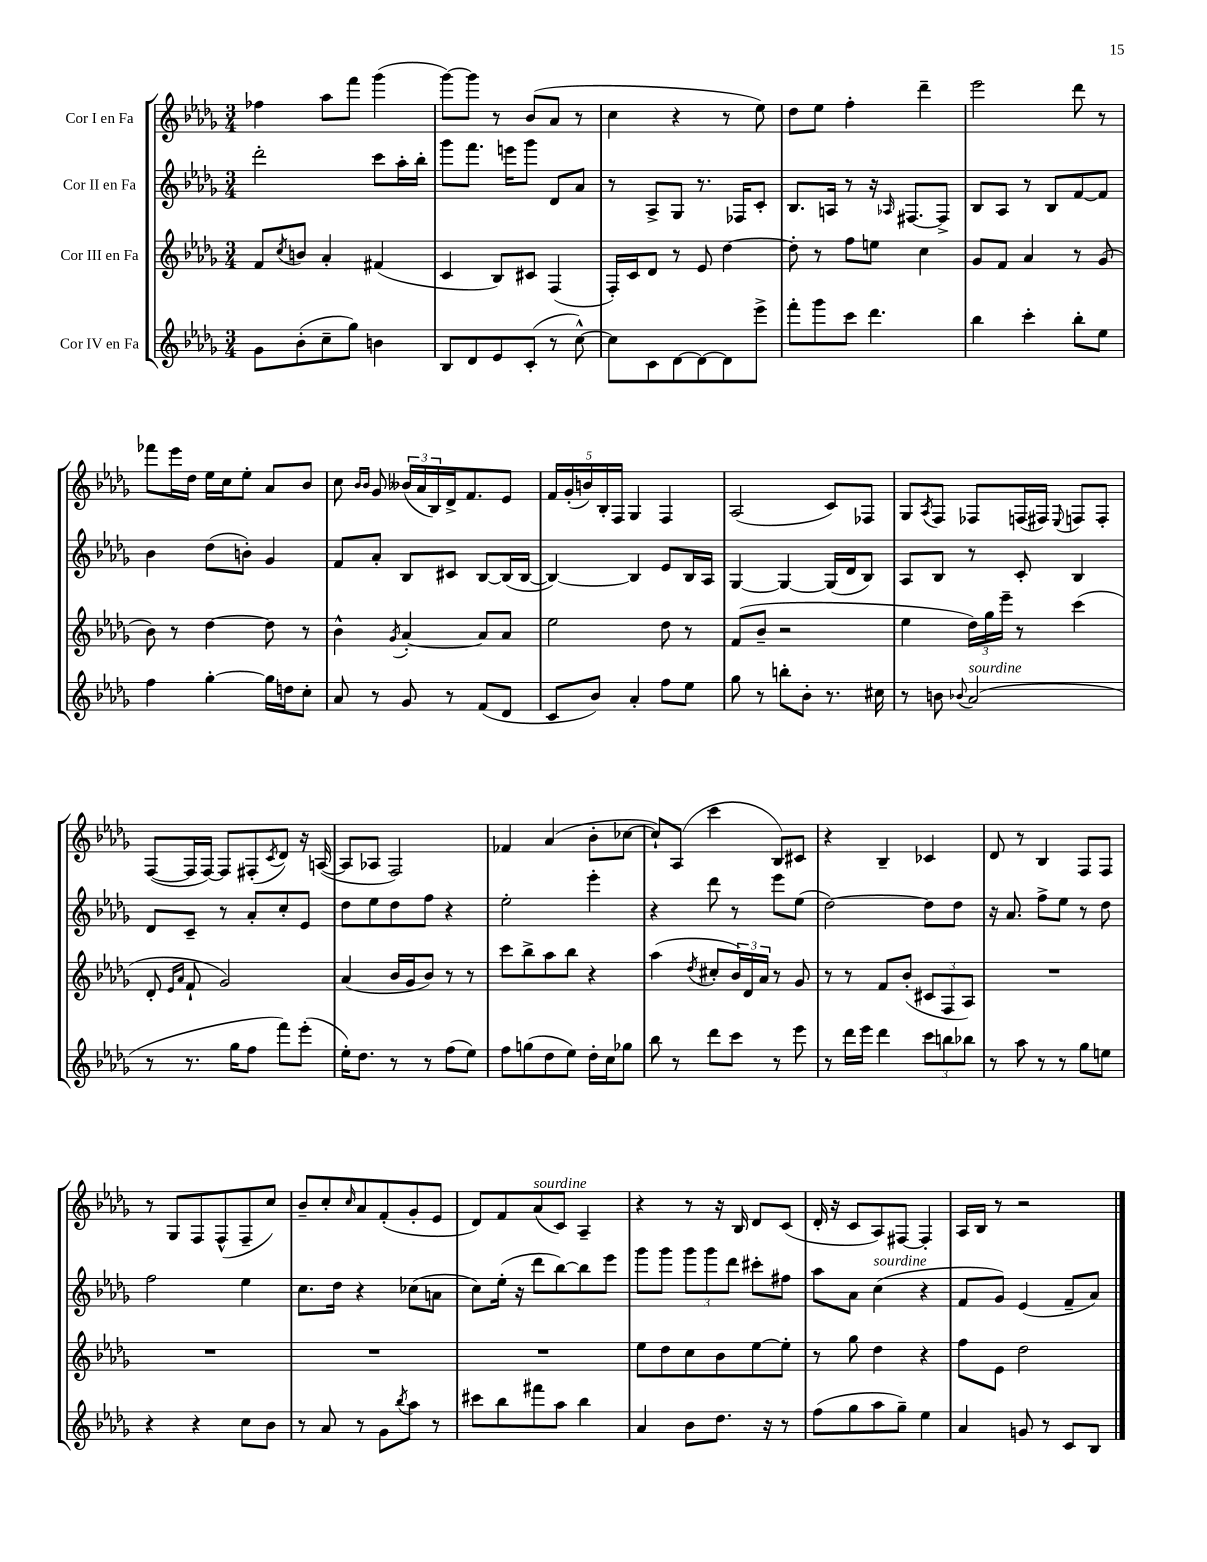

**kern	**kern	**kern	**kern
*staff4	*staff3	*staff2	*staff1
*clefG2	*clefG2	*clefG2	*clefG2
*k[b-e-a-d-g-]	*k[b-e-a-d-g-]	*k[b-e-a-d-g-]	*k[b-e-a-d-g-]
*M3/4	*M3/4	*M3/4	*M3/4
8g-	8f	2ddd-'	4ff-
.	8qcc	.	.
(8b-'	8b	.	.
8cc~	4a-'	.	8aa-
8gg-)	.	.	8fff
4b	(4f#	8ccc	(4ggg-
.	.	16aa-'	.
.	.	16bb-'	.
=	=	=	=
8B-	4c	8ggg-	[8ggg-)
8d-	.	8.fff	8ggg-]
8e-	8B-)	.	8r
.	.	16eee	.
(8c'	8c#	8ggg-	(8b-
8r	(4F	8d-	8a-
[8cc^^)	.	8a-	8r
=	=	=	=
8cc]	16F')	8r	4cc
.	16c	.	.
8c	8d-	8A-^	.
[8d-	8r	8G-	4r
8d-_	8e-	8.r	.
8d-]	[4dd-	.	8r
.	.	16F-	.
8eee-^	.	8c'	8ee-)
=	=	=	=
8fff'	8dd-']	8.B-	8dd-
8ggg-	8r	.	8ee-
.	.	16A	.
8ccc	8ff	8r	4ff'
4.ddd-	8ee	16r	.
.	.	16qqA-	.
.	.	[8.F#	.
.	4cc	.	4ddd-~
.	.	8F#^]	.
=	=	=	=
4bb-	8g-	8B-	2eee-
.	8f	8A-	.
4ccc'	4a-	8r	.
.	.	8B-	.
8bb-'	8r	[8f	8ddd-
8ee-	(8g-	8f]	8r
=	=	=	=
4ff	8b-)	4b-	8fff-
.	8r	.	16eee-
.	.	.	16dd-
[4gg-'	[4dd-	(8dd-	16ee-
.	.	.	16cc
.	.	8b')	8ee-'
16gg-]	8dd-]	4g-	8a-
16dd	.	.	.
8cc'	8r	.	8b-
=	=	=	=
8a-	4b-^^	8f	8cc
.	.	.	16qqb-
.	.	.	16qqb-
8r	.	8a-'	8g-
.	8qg-	.	.
8g-	[4a-'	8B-	(24b--
.	.	.	24a-
.	.	.	24B-)
8r	.	8c#	16d-^
.	.	.	8.f
(8f	8a-]	[8B-	.
8d-	8a-	(16B-]	8e-
.	.	[16B-	.
=	=	=	=
8c	2ee-	4B-_)	20f
.	.	.	(20g-'
.	.	.	20b)
8b-)	.	.	.
.	.	.	20B-'
.	.	.	20F
4a-'	.	4B-]	4G-
8ff	8dd-	8e-	4F
8ee-	8r	16B-	.
.	.	16A-	.
=	=	=	=
8gg-	(8f	[4G-	(2A-
8r	8b-~	.	.
8bb'	2r	4G-_	.
8b-'	.	.	.
8.r	.	(16G-]	8c)
.	.	16d-	.
.	.	8B-)	8F-
16cc#	.	.	.
=	=	=	=
8r	4ee-	8A-	8G-
.	.	.	8qA-
8b	.	8B-	8F
8qqb-	.	.	.
(2a-	24dd-)	8r	8F-
.	24gg-	.	.
.	24eee-~	.	.
.	8r	8c'	(16F
.	.	.	16F#)
.	.	.	8qqE-
.	(4ccc	4B-	8F
.	.	.	8F'
=	=	=	=
8r	8d-'	8d-	([8F
.	16qqe-	.	.
.	16qqa-	.	.
8.r	8f`	8c~	16F]
.	.	.	[16F)
.	2g-)	8r	8F]
16gg-	.	.	.
8ff	.	8a-'	(8F#'
.	.	.	8qc
8fff)	.	8cc'	8d-)
(8eee-'	.	8e-	16r
.	.	.	([16A
=	=	=	=
16ee-')	(4a-	8dd-	8A]
8.dd-	.	.	.
.	.	8ee-	8A-
8r	16b-	8dd-	2F)
.	16g-	.	.
8r	8b-)	8ff	.
(8ff	8r	4r	.
8ee-)	8r	.	.
=	=	=	=
8ff	8ccc	2ee-'	4f-
(8gg	8bb-^	.	.
8dd-	8aa-	.	(4a-
8ee-)	8bb-	.	.
16dd-'	4r	4eee-'	8b-'
16cc	.	.	.
8gg-	.	.	[8cc-
=	=	=	=
8bb-	(4aa-	4r	8cc-`])
8r	.	.	(8A-
.	8qdd-	.	.
8ddd-	8cc#'	8ddd-	4ccc
8ccc	24b-)	8r	.
.	24d-	.	.
.	24a-	.	.
8r	8r	8eee-	8B-)
8eee-	8g-	(8ee-	8c#
=	=	=	=
8r	8r	[2dd-)	4r
16ddd-	8r	.	.
16eee-	.	.	.
4ddd-	8f	.	4B-~
.	(8b-'	.	.
12ccc	12c#	8dd-]	4c-
12bb	12F	.	.
.	.	8dd-	.
12bb-	12A-)	.	.
=	=	=	=
8r	2.r	16r	8d-
.	.	8.a-	.
8aa-	.	.	8r
8r	.	8ff^	4B-
8r	.	8ee-	.
8gg-	.	8r	8F
8ee	.	8dd-	8F
=	=	=	=
4r	2.r	2ff	8r
.	.	.	8G-
4r	.	.	8F
.	.	.	(8F^^
8cc	.	4ee-	8F~
8b-	.	.	8cc)
=	=	=	=
8r	2.r	8.cc	8b-~
8a-	.	.	8cc'
.	.	16dd-	.
.	.	.	16qqcc
8r	.	4r	8a-
8g-	.	.	(8f'
8qbb-	.	.	.
8aa-	.	(8cc-	8g-'
8r	.	8a	8e-
=	=	=	=
8ccc#	2.r	8cc)	8d-)
8bb-	.	(16ee-'	8f
.	.	16r	.
8fff#	.	8ddd-	(8a-
8aa-	.	[8bb-)	8c)
4bb-	.	8bb-]	4A-~
.	.	8eee-	.
=	=	=	=
4a-	8ee-	8ggg-	4r
.	8dd-	8ggg-	.
8b-	8cc	12ggg-	8r
.	.	12ggg-	.
8.dd-	8b-	.	16r
.	.	12ddd-	.
.	.	.	16B-
.	[8ee-	8ccc#'	8d-
16r	.	.	.
8r	8ee-']	8ff#	(8c
=	=	=	=
(8ff	8r	8aa-	16d-'
.	.	.	16r
8gg-	8gg-	8a-	8c
8aa-	4dd-	(4cc	8A-)
8gg-~)	.	.	[8F#
4ee-	4r	4r	4F#']
=	=	=	=
4a-	8ff	8f	16A-
.	.	.	16B-
.	8e-	8g-)	8r
8g	2dd-	(4e-	2r
8r	.	.	.
8c	.	8f~	.
8B-	.	8a-)	.
==	==	==	==
*-	*-	*-	*-
